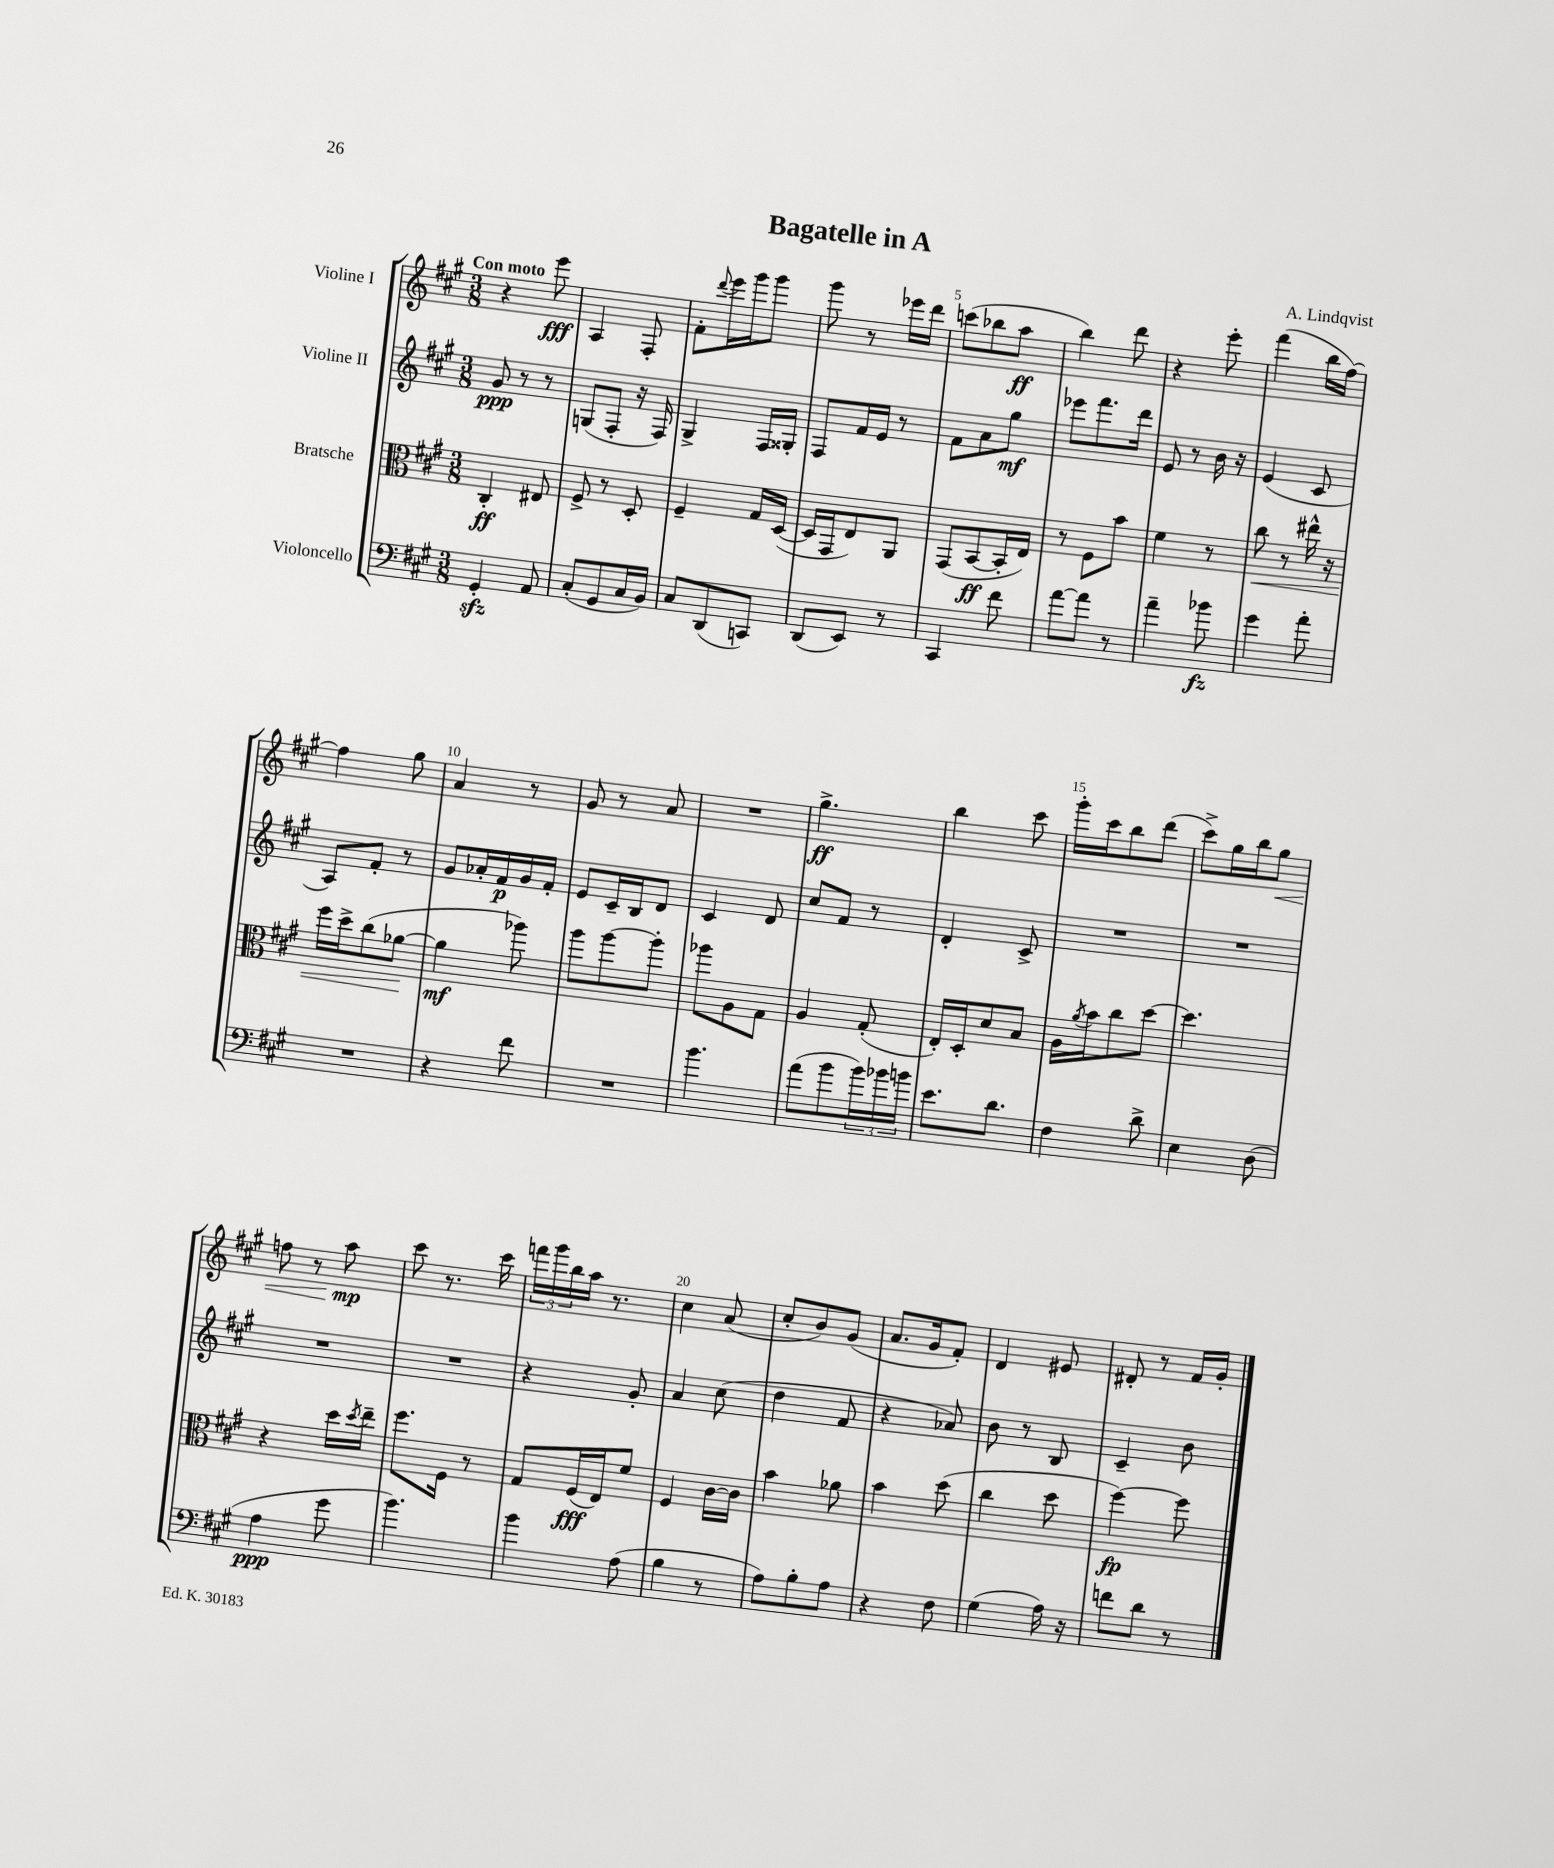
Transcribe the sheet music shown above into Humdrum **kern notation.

**kern	**dynam	**kern	**dynam	**kern	**dynam	**kern	**dynam
*part4	*part4	*part3	*part3	*part2	*part2	*part1	*part1
*staff4	*staff4	*staff3	*staff3	*staff2	*staff2	*staff1	*staff1
*I"Violoncello	*	*I"Bratsche	*	*I"Violine II	*	*I"Violine I	*
*clefF4	*	*clefC3	*	*clefG2	*	*clefG2	*
*k[f#c#g#]	*	*k[f#c#g#]	*	*k[f#c#g#]	*	*k[f#c#g#]	*
*M3/8	*	*M3/8	*	*M3/8	*	*M3/8	*
=1	=1	=1	=1	=1	=1	=1	=1
!	!	!	!	!	!	!LO:TX:a:B:t=Con moto	!
4GG#zz'/	.	4C#'/	ff	8g#/	ppp	4r	.
.	.	.	.	8r	.	.	.
8AA/	.	8E#X/	.	8r	.	8eee\	fff
=2	=2	=2	=2	=2	=2	=2	=2
(8C#'/L	.	8F#^/	.	(8Gn/L	.	4A/	.
8GG#/	.	8r	.	8F#'/J	.	.	.
16C#/L	.	8D'/	.	16r	.	8F#'/	.
16BB/JJ)	.	.	.	16F#/)	.	.	.
=3	=3	=3	=3	=3	=3	=3	=3
8C#/L	.	4F#~/	.	4G#^/	.	8f#'\L	.
.	.	.	.	.	.	8qqddd/	.
(8DD/	.	.	.	.	.	16eee\L	.
.	.	.	.	.	.	16ggg#\J	.
8CCn/J)	.	16G#/LL	.	16F#/LL	.	8ggg#\J	.
.	.	([16D/JJ	.	16G##X'/JJ	.	.	.
=4	=4	=4	=4	=4	=4	=4	=4
(8DD/L	.	16D/LL]	.	8F#/L	.	8ggg#\	.
.	.	16GG#/J	.	.	.	.	.
8EE/J)	.	8E/)	.	16f#/L	.	8r	.
.	.	.	.	16e/JJ	.	.	.
8r	.	8AA/J	.	8r	.	16eee-X\LL	.
.	.	.	.	.	.	16ddd\JJ	.
=5	=5	=5	=5	=5	=5	=5	=5
4CC#/	.	(8GG#/L	.	8f#\L	.	(8cccn\L	.
.	.	[8BB/	ff	8a\	.	8bb-X\	.
8f#\	.	16BB'/L]	.	8gg#\J	mf	8aa\J	ff
.	.	16E/JJ)	.	.	.	.	.
=6	=6	=6	=6	=6	=6	=6	=6
[8a\L	.	8r	.	8eee-X\L	.	4bb\)	.
8a\J]	.	8F#\L	.	8.fff#\	.	.	.
8r	.	8b\J	.	.	.	8ddd\	.
.	.	.	.	16ddd\Jk	.	.	.
=7	=7	=7	=7	=7	=7	=7	=7
4a~\	.	4f#\	.	8e/	.	4r	.
.	.	.	.	8r	.	.	.
8b-X\	fz	8r	.	16b\	.	8eee'\	.
.	.	.	.	16r	.	.	.
=8	=8	=8	=8	=8	=8	=8	=8
!	!	!	!LO:HP:b	!	!	!	!
4g#\	.	8cc#\	<	(4e/	.	(4fff#\	.
.	.	8r	.	.	.	.	.
8a'\	.	16ee#X^^\	.	8c#/	.	16bb\LL	.
.	.	16r	.	.	.	[16ff#\JJ)	.
!!LO:LB:g=z
=9	=9	=9	=9	=9	=9	=9	=9
4.r	.	16ff#\LL	.	8A/L)	.	4ff#\]	.
.	.	16dd^\J	.	.	.	.	.
.	.	(8cc#\	.	8f#'/J	.	.	.
.	.	[8a-X\J	.	8r	.	8gg#\	.
.	.	.	[	.	.	.	.
=10	=10	=10	=10	=10	=10	=10	=10
4r	.	4a-\]	mf	8g#/L	.	4a/	.
.	.	.	.	16a-X'/L	.	.	.
.	.	.	.	16f#/	p	.	.
8f#\	.	8aa-X\)	.	16g#/	.	8r	.
.	.	.	.	16f#'/JJ	.	.	.
=11	=11	=11	=11	=11	=11	=11	=11
4.r	.	8aa\L	.	8e/L	.	8g#/	.
.	.	[8aa\	.	16c#~/L	.	8r	.
.	.	.	.	16B/J	.	.	.
.	.	8aa'\J]	.	8d/J	.	8a/	.
=12	=12	=12	=12	=12	=12	=12	=12
4.b\	.	8aa-X\L	.	4c#/	.	4.r	.
.	.	8A\	.	.	.	.	.
.	.	8G#\J	.	8d/	.	.	.
=13	=13	=13	=13	=13	=13	=13	=13
(8a\L	.	4A/	.	8cc#/L	.	4.gg#^\	ff
8b\	.	.	.	8f#/J	.	.	.
24b\L)	.	(8G#'/	.	8r	.	.	.
24b-X\	.	.	.	.	.	.	.
24bn\JJ	.	.	.	.	.	.	.
=14	=14	=14	=14	=14	=14	=14	=14
8.e\L	.	16E'/LL)	.	4d'/	.	4bb\	.
.	.	16D'/J	.	.	.	.	.
.	.	8d/	.	.	.	.	.
8.d\J	.	.	.	.	.	.	.
.	.	8B/J	.	8c#^/	.	8ccc#\	.
=15	=15	=15	=15	=15	=15	=15	=15
4F#\	.	16A\LL	.	4.r	.	16ggg#'\LL	.
.	.	8qa/	.	.	.	.	.
.	.	16b\J	.	.	.	16ccc#\J	.
.	.	8cc#\	.	.	.	8bb\	.
8d^\	.	[8dd\J	.	.	.	(8ddd\J	.
=16	=16	=16	=16	=16	=16	=16	=16
4E\	.	4.dd\]	.	4.r	.	8ccc#^\L)	.
.	.	.	.	.	.	16gg#\L	.
.	.	.	.	.	.	16bb\J	.
!	!	!	!	!	!	!	!LO:HP:b
(8D\	.	.	.	.	.	8gg#\J	<
!!LO:LB:g=z
=17	=17	=17	=17	=17	=17	=17	=17
4A\	ppp	4r	.	4.r	.	8ffn\	.
.	.	.	.	.	.	8r	.
8g#\	.	16dd\LL	.	.	.	8aa\	mp
.	.	8qdd/	.	.	.	.	.
.	.	16ee~\JJ	.	.	.	.	.
.	.	.	.	.	.	.	[
=18	=18	=18	=18	=18	=18	=18	=18
4.b\)	.	8.ff#\L	.	4.r	.	8ccc#\	.
.	.	.	.	.	.	8.r	.
.	.	16F#\Jk	.	.	.	.	.
.	.	8r	.	.	.	.	.
.	.	.	.	.	.	16ccc#\	.
=19	=19	=19	=19	=19	=19	=19	=19
4b\	.	8G#/L	.	4r	.	24fffn\LL	.
.	.	.	.	.	.	24ggg#\	.
.	.	.	.	.	.	24bb\	.
.	.	(16F#/L	fff	.	.	16aa\JJ	.
.	.	16E/J)	.	.	.	8.r	.
(8A\	.	8f#/J	.	8g#'/	.	.	.
=20	=20	=20	=20	=20	=20	=20	=20
4B\	.	4F#/	.	4a/	.	4cc#\	.
8r	.	[16c#\LL	.	(8cc#\	.	(8a/	.
.	.	16c#\JJ]	.	.	.	.	.
=21	=21	=21	=21	=21	=21	=21	=21
8A\L)	.	4b\	.	4dd\	.	8cc#'/L	.
8B'\	.	.	.	.	.	8b/)	.
8A\J	.	8a-X\	.	8f#/	.	(8g#/J	.
=22	=22	=22	=22	=22	=22	=22	=22
4r	.	4b\	.	4r	.	8.a/L	.
.	.	.	.	.	.	16g#/k	.
8F#\	.	(8dd\	.	8a-X/)	.	8f#'/J)	.
=23	=23	=23	=23	=23	=23	=23	=23
(4G#\	.	4cc#\	.	8b\	.	4d/	.
.	.	.	.	8r	.	.	.
16A\)	.	8dd\	.	8B/	.	8e#X/	.
16r	.	.	.	.	.	.	.
=24	=24	=24	=24	=24	=24	=24	=24
8fn\L	.	[4ff#\)	fp	4c#~/	.	8d#X'/	.
8d\J	.	.	.	.	.	8r	.
8r	.	8ff#\]	.	8b\	.	16f#/LL	.
.	.	.	.	.	.	16g#'/JJ	.
==	==	==	==	==	==	==	==
*-	*-	*-	*-	*-	*-	*-	*-
